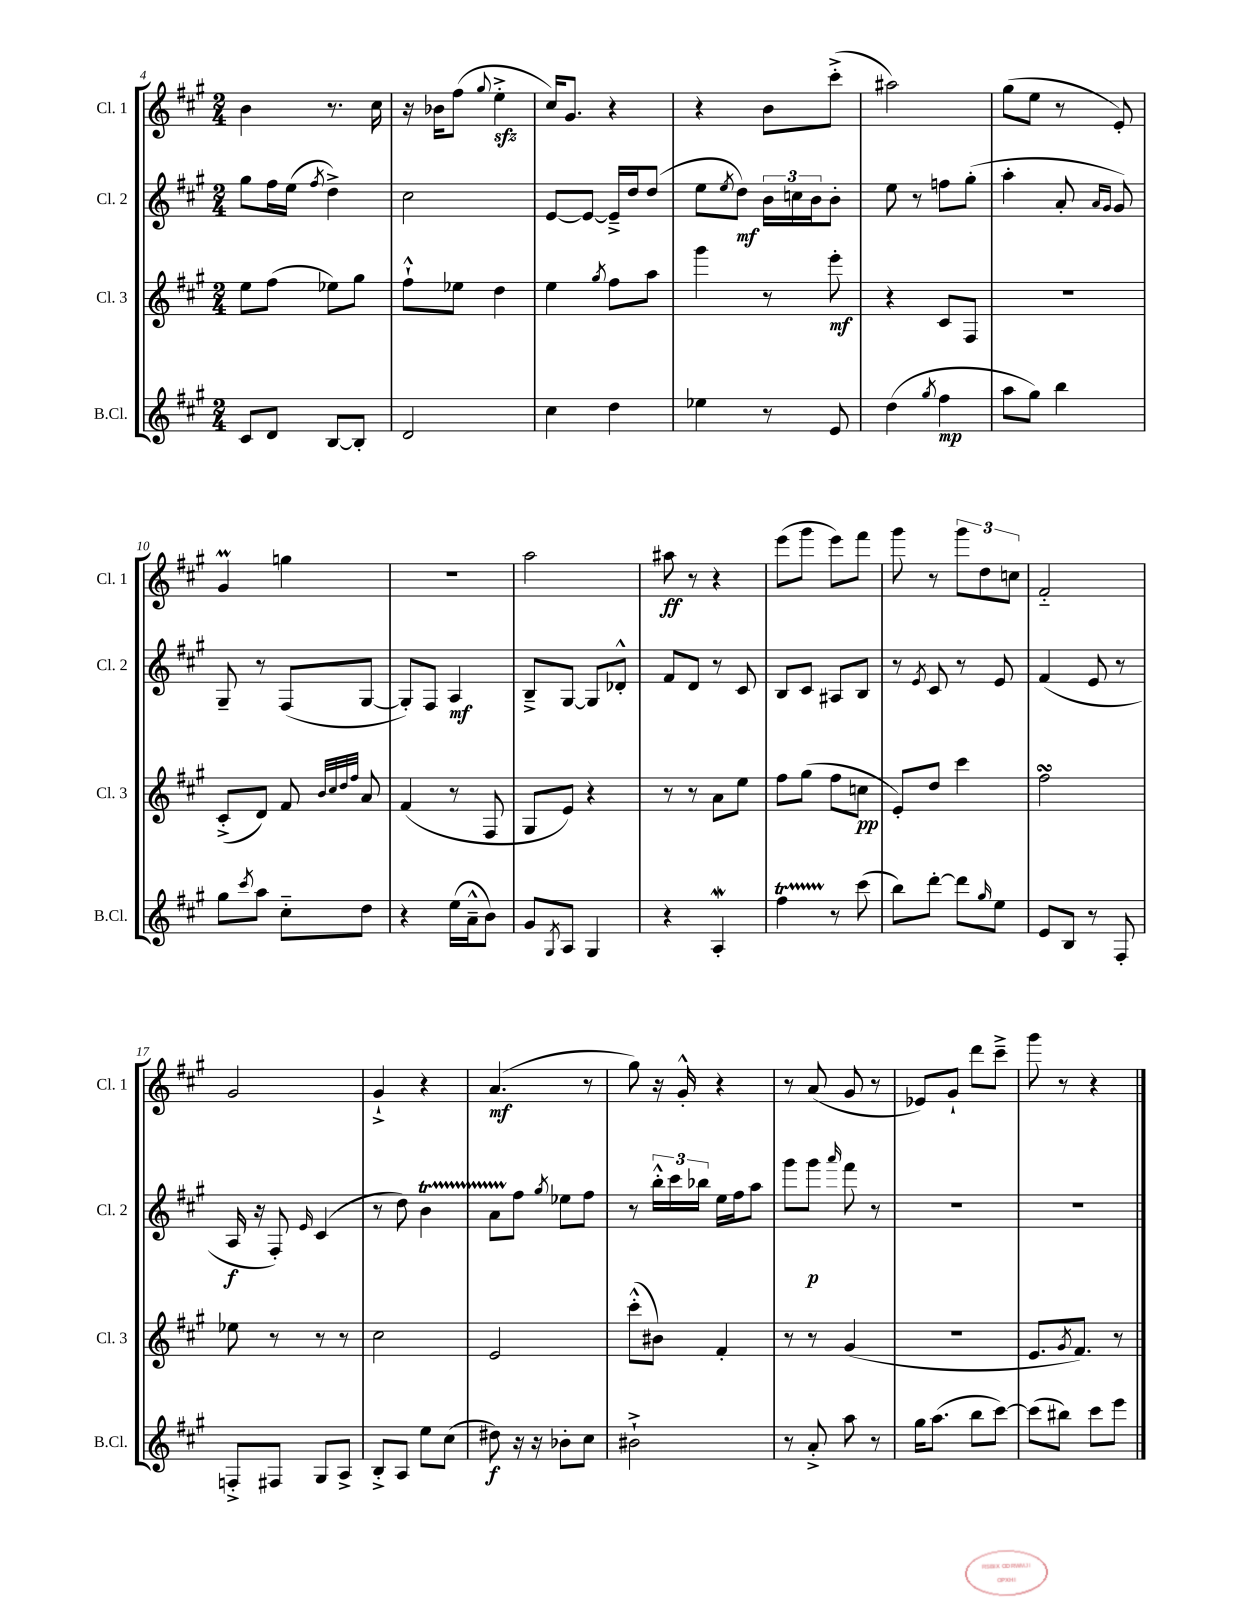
<<
\new StaffGroup <<
\new Staff = "s0" \with { instrumentName = "Cl. 1" shortInstrumentName = "Cl. 1" } {
    \clef treble \key a \major \numericTimeSignature \time 2/4
    b'4 r8. cis''16 |
    r16 bes'16 fis''8( \appoggiatura { gis''8 } e''4-.->\sfz |
    cis''16) gis'8. r4 |
    r4 b'8 cis'''8-.->( |
    ais''2) |
    gis''8( e''8 r8 e'8-.) |
    gis'4\prall g''4 |
    R2 |
    a''2 |
    ais''8\ff r8 r4 |
    e'''8( gis'''8 e'''8) fis'''8 |
    gis'''8 r8 \tuplet 3/2 { gis'''8 d''8 c''8 } |
    fis'2-_ |
    gis'2 |
    gis'4-!-> r4 |
    a'4.\mf( r8 |
    gis''8) r16 gis'16-.-^ r4 |
    r8 a'8( gis'8 r8 |
    ees'8) gis'8-! d'''8 cis'''8---> |
    gis'''8 r8 r4 \bar "|." |
}
\new Staff = "s1" \with { instrumentName = "Cl. 2" shortInstrumentName = "Cl. 2" } {
    \clef treble \key a \major \numericTimeSignature \time 2/4
    gis''8 fis''16 e''16( \acciaccatura { fis''8 } d''4->) |
    cis''2 |
    e'8~ e'8~ e'16---> d''16 d''8( |
    e''8 \acciaccatura { e''8 } d''8\mf) \tuplet 3/2 { b'16 c''16 b'16 } b'8-. |
    e''8 r8 f''8 gis''8-.( |
    a''4-. a'8-. \grace { a'16 gis'16 } gis'8) |
    gis8-- r8 fis8( gis8~ |
    gis8-.) fis8 a4\mf |
    b8---> gis8~ gis8 des'8-.-^ |
    fis'8 d'8 r8 cis'8 |
    b8 cis'8 ais8 b8 |
    r8 \acciaccatura { e'8 } cis'8 r8 e'8 |
    fis'4( e'8 r8 |
    a16\f r16 fis8-.) \grace { e'16 } cis'4( |
    r8 d''8) b'4\startTrillSpan |
    a'8 fis''8\stopTrillSpan \acciaccatura { gis''8 } ees''8 fis''8 |
    r8 \tuplet 3/2 { b''16-.-^ cis'''16 bes''16 } e''16 fis''16 a''8 |
    gis'''8 gis'''8\p \grace { a'''16 } fis'''8 r8 |
    r2 |
    R2 \bar "|." |
}
\new Staff = "s2" \with { instrumentName = "Cl. 3" shortInstrumentName = "Cl. 3" } {
    \clef treble \key a \major \numericTimeSignature \time 2/4
    e''8 fis''8( ees''8) gis''8 |
    fis''8-!-^ ees''8 d''4 |
    e''4 \acciaccatura { gis''8 } fis''8 a''8 |
    gis'''4 r8 e'''8-.\mf |
    r4 cis'8 fis8 |
    R2 |
    cis'8-.->( d'8) fis'8 \grace { b'32 cis''32 d''32 fis''32 } a'8 |
    fis'4( r8 fis8 |
    gis8 e'8) r4 |
    r8 r8 a'8 e''8 |
    fis''8 gis''8( fis''8 c''8\pp |
    e'8-.) d''8 cis'''4 |
    fis''2\turn |
    ees''8 r8 r8 r8 |
    cis''2 |
    e'2 |
    cis'''8-.-^( bis'8) fis'4-. |
    r8 r8 gis'4( |
    r2 |
    e'8. \acciaccatura { gis'8 } fis'8.) r8 \bar "|." |
}
\new Staff = "s3" \with { instrumentName = "B.Cl." shortInstrumentName = "B.Cl." } {
    \clef treble \key a \major \numericTimeSignature \time 2/4
    cis'8 d'8 b8~ b8-. |
    d'2 |
    cis''4 d''4 |
    ees''4 r8 e'8 |
    d''4( \acciaccatura { gis''8 } fis''4\mp |
    a''8 gis''8) b''4 |
    gis''8 \acciaccatura { cis'''8 } a''8 cis''8-_ d''8 |
    r4 e''16( a'16---^ b'8) |
    gis'8 \acciaccatura { gis8 } a8 gis4 |
    r4 a4-.\mordent |
    fis''4\startTrillSpan r8\stopTrillSpan cis'''8( |
    b''8) d'''8~-. d'''8 \grace { gis''16 } e''8 |
    e'8 b8 r8 fis8-. |
    f8-.-> fis8 gis8 a8-> |
    b8-.-> a8 e''8 cis''8( |
    dis''8\f) r16 r16 bes'8-. cis''8 |
    bis'2-!-> |
    r8 a'8-.-> a''8 r8 |
    gis''16 a''8.( b''8 cis'''8~) |
    cis'''8( bis''8) cis'''8 e'''8 \bar "|." |
}
>>
>>
\layout { \context { \Score currentBarNumber = #4 } }
